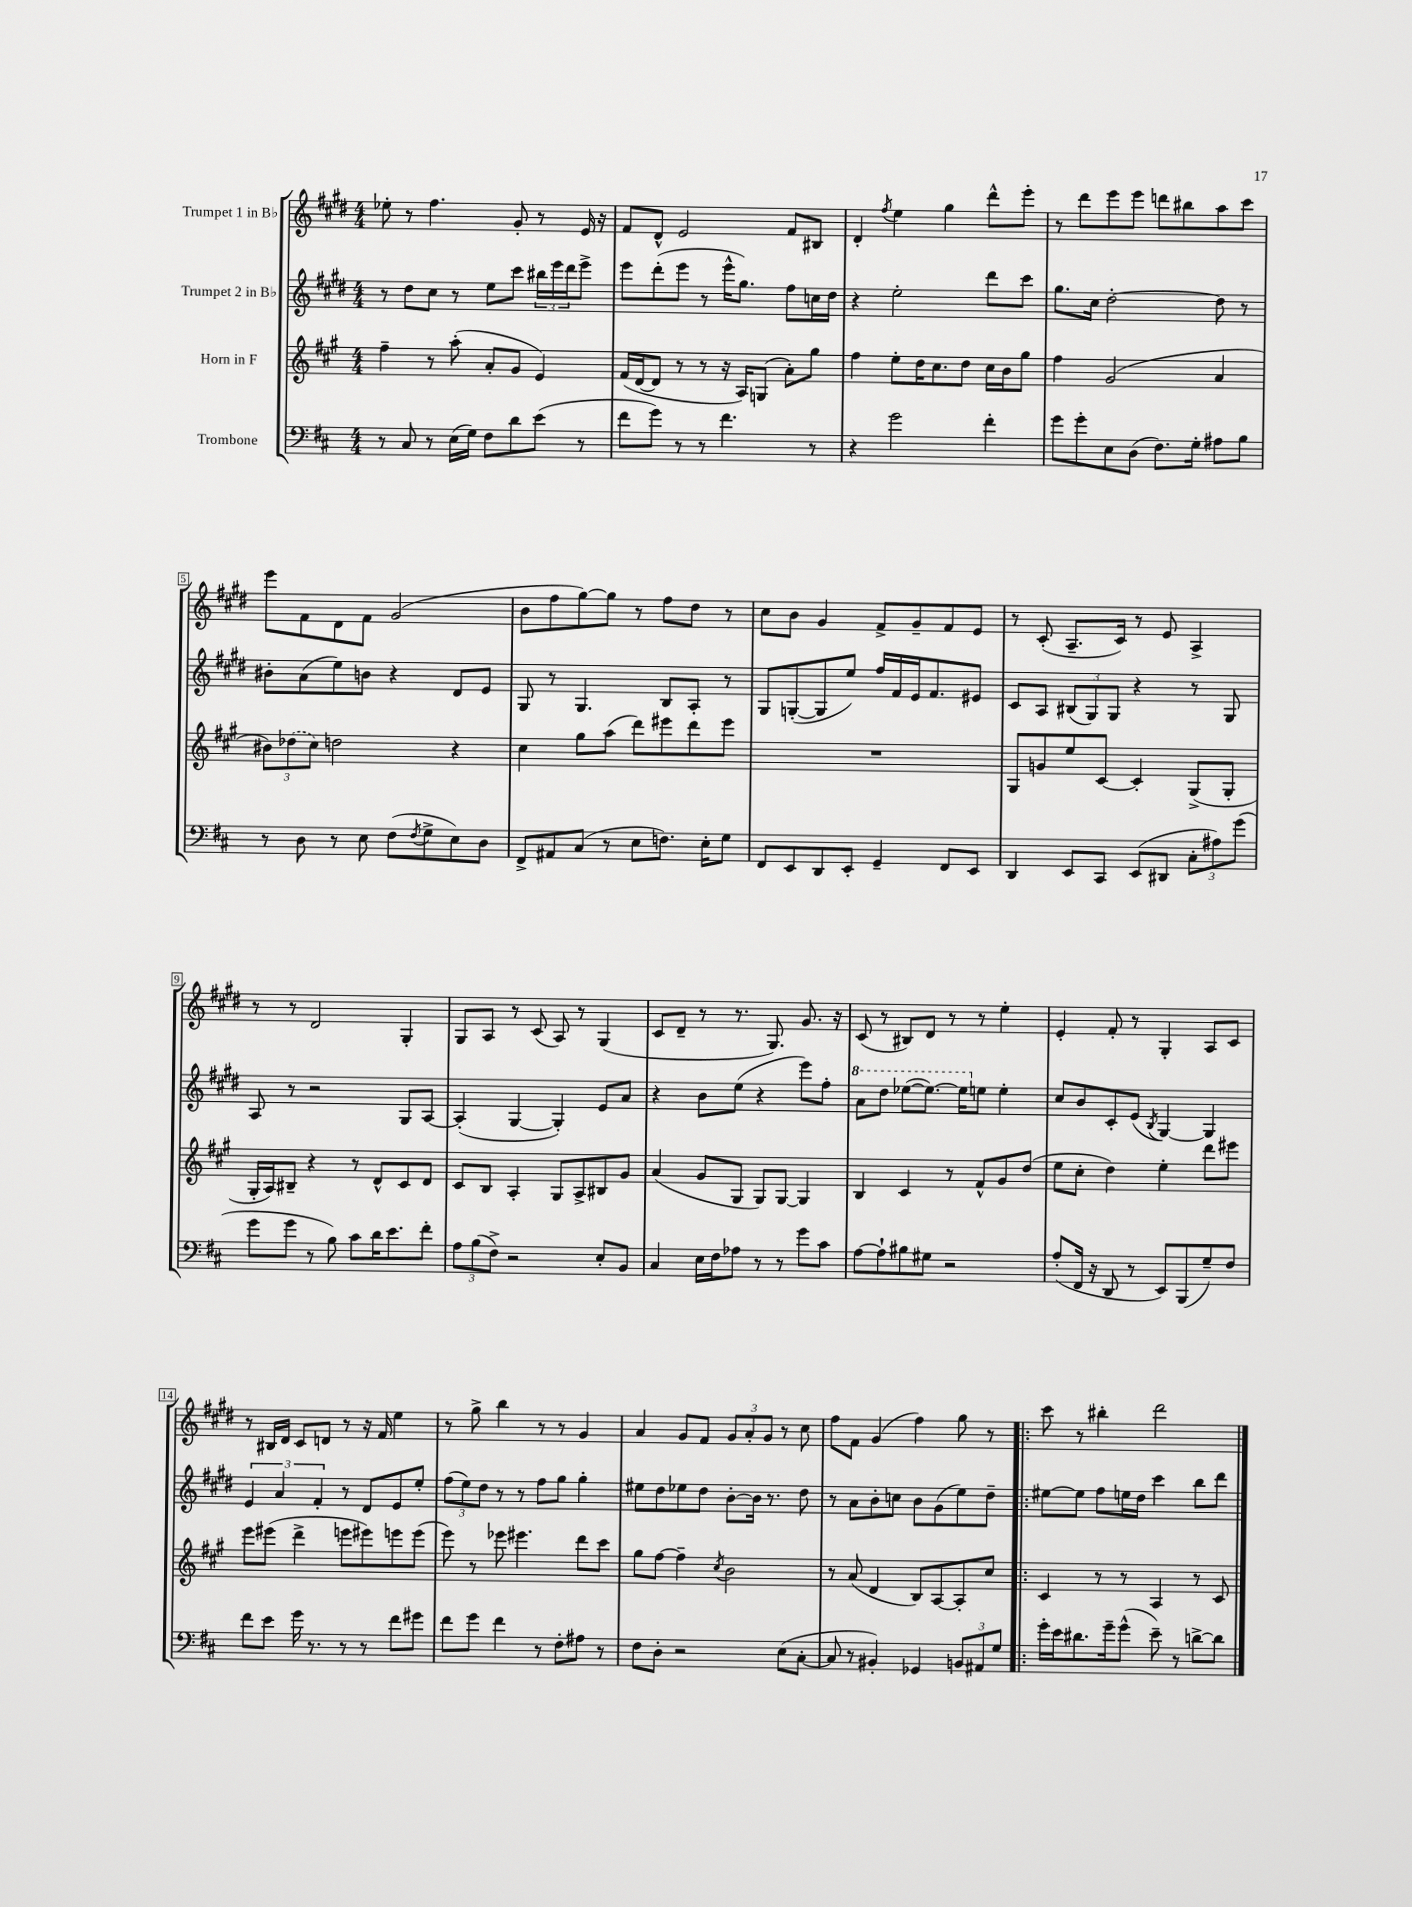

**kern	**kern	**kern	**kern
*part4	*part3	*part2	*part1
*staff4	*staff3	*staff2	*staff1
*I"Trombone	*I"Horn in F	*I"Trumpet 2 in B♭	*I"Trumpet 1 in B♭
*clefF4	*clefG2	*clefG2	*clefG2
*k[f#c#]	*k[f#c#g#]	*k[f#c#g#d#]	*k[f#c#g#d#]
*M4/4	*M4/4	*M4/4	*M4/4
=1	=1	=1	=1
8r	4ff#~\	8r	8ee-X'\
8C#/	.	8dd#\L	8r
8r	8r	8cc#\J	4.ff#\
(16E\LL	(8aa'\	8r	.
16G\JJ)	.	.	.
8F#\L	8a'/L	8ee\L	.
8d\	8g#/J	8ccc#\J	8g#'/
(8e\J	4e/)	24bb#X\LL	8r
.	.	24eee\	.
.	.	24ddd#\J	.
8r	.	8eee^\J	16e/
.	.	.	16r
=2	=2	=2	=2
8f#\L	(16f#/LL	8eee\L	8f#/L
.	[16d/J	.	.
8g\J)	8d/J]	(8ddd#'\	8d#^^/J
8r	8r	8eee\J	2e/
8r	8r	8r	.
4.f#\	16r	16eee^^\KL	.
.	16A/KL)	8.gg#\J)	.
.	(8Gn/J	.	.
.	8a'\L)	8ff#\L	8f#/L
8r	8gg#\J	16ccn\L	8B#X/J
.	.	16dd#\JJ	.
=3	=3	=3	=3
4r	4ff#\	4r	4d#'/
.	.	.	8qff#/
2g\	8ee'\L	2ee'\	4ee\
.	16dd\K	.	.
.	8.cc#\	.	.
.	.	.	4gg#\
.	8dd\J	.	.
4f#'\	16cc#\LL	8ddd#\L	8ddd#^^\L
.	16b\J	.	.
.	8gg#\J	8ccc#\J	8eee'\J
=4	=4	=4	=4
8g\L	4ff#\	8.gg#\L	8r
8g'\	.	.	8ddd#\L
.	.	16cc#\Jk	.
8E\	(2g#/	[2dd#'\	8eee\
(8D\J	.	.	8eee\J
8.F#\L)	.	.	8dddn\L
.	.	.	8bb#X\
16G'\Jk	.	.	.
8A#X\L	4a/	8dd#\]	8aa\
8B\J	.	8r	8ccc#\J
!!LO:LB:g=z
=5	=5	=5	=5
8r	12b#X\L)	8b#X'\L	8eee\L
.	(12dd-X\	.	.
8D\	.	(8a\	8f#\
.	12cc#\J)	.	.
8r	2ddn\	8ee\)	8d#\
8E\	.	8bn\J	8f#\J
(8F#\L	.	4r	(2g#/
8qF#/	.	.	.
8G^\	.	.	.
8E\)	4r	8d#/L	.
8D\J	.	8e/J	.
=6	=6	=6	=6
8FF#^/L	4cc#\	8G#/	8b\L
8AA#X/	.	8r	8ff#\
(8C#/J	8gg#\L	4.G#/	[8gg#\)
8r	(8aa\J	.	8gg#\J]
8E\L	8ddd\L)	.	8r
8.Fn\J)	8eee#X\	8B/L	8ff#\L
.	8ddd\	8A'/J	8dd#\J
16E'\KL	.	.	.
8G\J	8eee#\J	8r	8r
=7	=7	=7	=7
8FF#/L	1r	8G#/L	8cc#\L
8EE/	.	([8Gn'/	8b\J
8DD/	.	8G/]	4g#/
8EE'/J	.	8ee/J)	.
4GG~/	.	16ff#/LL	8f#^/L
.	.	16f#/	.
.	.	16e/J	8g#~/
.	.	8.f#/	.
8FF#/L	.	.	8f#/
8EE/J	.	8e#X/J	8e/J
=8	=8	=8	=8
4DD/	8G#/L	8c#/L	8r
.	8gn/	8A/J	(8c#'/
8EE/L	8ee/	(12B#X/L	8.A~/L
.	.	12G#/)	.
8CC#/J	[8c#/J	.	.
.	.	12G#/J	.
.	.	.	16c#/Jk)
(8EE/L	4c#'/]	4r	8r
8DD#X/J	.	.	8e/
12C#'\L	(8G#^/L	8r	4A^/
12A#X\)	.	.	.
.	8G#'/J	8G#/	.
(12g\J	.	.	.
!!LO:LB:g=z
=9	=9	=9	=9
8g\L	16G#'/LL	8A/	8r
.	16A/J)	.	.
8g\J	8B#X~/J	8r	8r
8r	4r	2r	2d#/
8B\)	.	.	.
8c#\L	8r	.	.
16d\K	8d^^/L	.	.
8.e\	.	.	.
.	8c#/	8G#/L	4G#'/
8f#'\J	8d/J	[8A/J	.
=10	=10	=10	=10
12A\L	8c#/L	(4A'/]	8G#/L
(12B\	.	.	.
.	8B/J	.	8A/J
12F#^\J)	.	.	.
2r	4A'/	[4G#/	8r
.	.	.	(8c#/
.	8G#/L	4G#'/])	8A/)
.	8A^/	.	8r
8E'/L	8B#X/	8e/L	(4G#/
8BB/J	8g#/J	8a/J	.
=11	=11	=11	=11
4C#/	(4a/	4r	8c#/L
.	.	.	8d#~/J
16E\LL	8g#/L	8b\L	8r
16F#\J	.	.	.
8A-X\J	8G#/J	(8ee\J	8.r
8r	8G#/L)	4r	.
.	.	.	8.G#/)
8r	[8G#/J	.	.
8g\L	4G#/]	8eee\L)	8.g#/
8c#\J	.	8ff#'\J	.
.	.	.	16r
=12	=12	=12	=12
*	*	*8va	*
[8A\L	4B/	8aa\L	(8c#/
8A`\]	.	8ddd#\J	8r
8B#X\	4c#/	([8eee-X\L	8B#X/L)
8G#X\J	.	8.eee-\J_)	8d#/J
2r	8r	.	8r
.	.	16eee-\KL]	.
*	*	*X8va	*
.	8f#^^/L	8een\J	8r
.	8g#/	4ee'\	4ee'\
.	(8dd/J	.	.
=13	=13	=13	=13
(8A'/L	8ee\L	8cc#/L	4e'/
16FF#/Jk	8cc#'\J	8b/	.
16r	.	.	.
8DD/	4dd\)	8c#'/	8f#'/
8r	.	(8e/J	8r
.	.	8qB/	.
8EE/L)	4ee'\	[4G#/)	4G#'/
(8BBB/	.	.	.
8G~/)	8ddd\L	4G#/]	8A/L
8F#/J	8eee#X\J	.	8c#/J
!!LO:LB:g=z
=14	=14	=14	=14
8f#\L	8eee\L	6e/	8r
8e\J	(8eee#X\J	.	16B#X/LL
.	.	6a/	.
.	.	.	16d#/JJ
16g\	4ddd^\	.	8c#/L
8.r	.	.	.
.	.	6f#'/	.
.	.	.	8dn/J
8r	8eeen\L	8r	8r
8r	8eee#X\)	8d#/L	16r
.	.	.	16f#/
8f#\L	8eeen\	8e/	4ee\
8g#X\J	(8eee\J	8ee'/J	.
=15	=15	=15	=15
8f#\L	8eee\)	(12ff#\L	8r
.	.	12ee\)	.
8g\J	8r	.	8gg#^\
.	.	12dd#\J	.
4f#\	8eee-X\	8r	4bb\
.	4.eee#X\	8r	.
8r	.	8ff#\L	8r
8F#'\L	.	8gg#\J	8r
8A#X\J	8ddd\L	4gg#'\	4g#/
8r	8ccc#\J	.	.
=16	=16	=16	=16
8F#\L	8gg#\L	8ee#X\L	4a/
8D'\J	[8ff#\J	8dd#\	.
2r	4ff#~\]	8ee-X\	8g#/L
.	.	8dd#\J	8f#/J
.	8qcc#/	.	.
.	2b\	[8b'\L	12g#/L
.	.	.	12a'/
.	.	16b\Jk]	.
.	.	.	12g#/J
.	.	8.r	.
(8E\L	.	.	8r
[8C#'\J	.	8dd#\	8cc#\
=17	=17	=17	=17
8C#/]	8r	8r	8ff#\L
8r	(8a/	8a\L	8f#\J
4BB#X'/)	4d/	8b'\	(4g#/
.	.	8ccn\J	.
4GG-X/	8B/L)	8b\L	4ff#\)
.	[8A/	(8g#\	.
12BBn/L	8A'/]	8ee\)	8gg#\
12AA#X/	.	.	.
.	8cc#/J	8dd#~\J	8r
12G/J	.	.	.
=18!|:	=18!|:	=18!|:	=18!|:
16g'\LL	4c#/	[8ee#X\L	8ccc#\
16e\J	.	.	.
8.d#X\	.	8ee#\J]	8r
.	8r	8ff#\L	4bb#X'\
16g~\k	.	.	.
(8g^^\J	8r	16een\L	.
.	.	16dd#\JJ	.
8e~\)	4A/	4ccc#\	2ddd#\
8r	.	.	.
[8dn^\L	8r	8bb\L	.
8d\J]	8c#/	8ddd#\J	.
==	==	==	==
*-	*-	*-	*-
